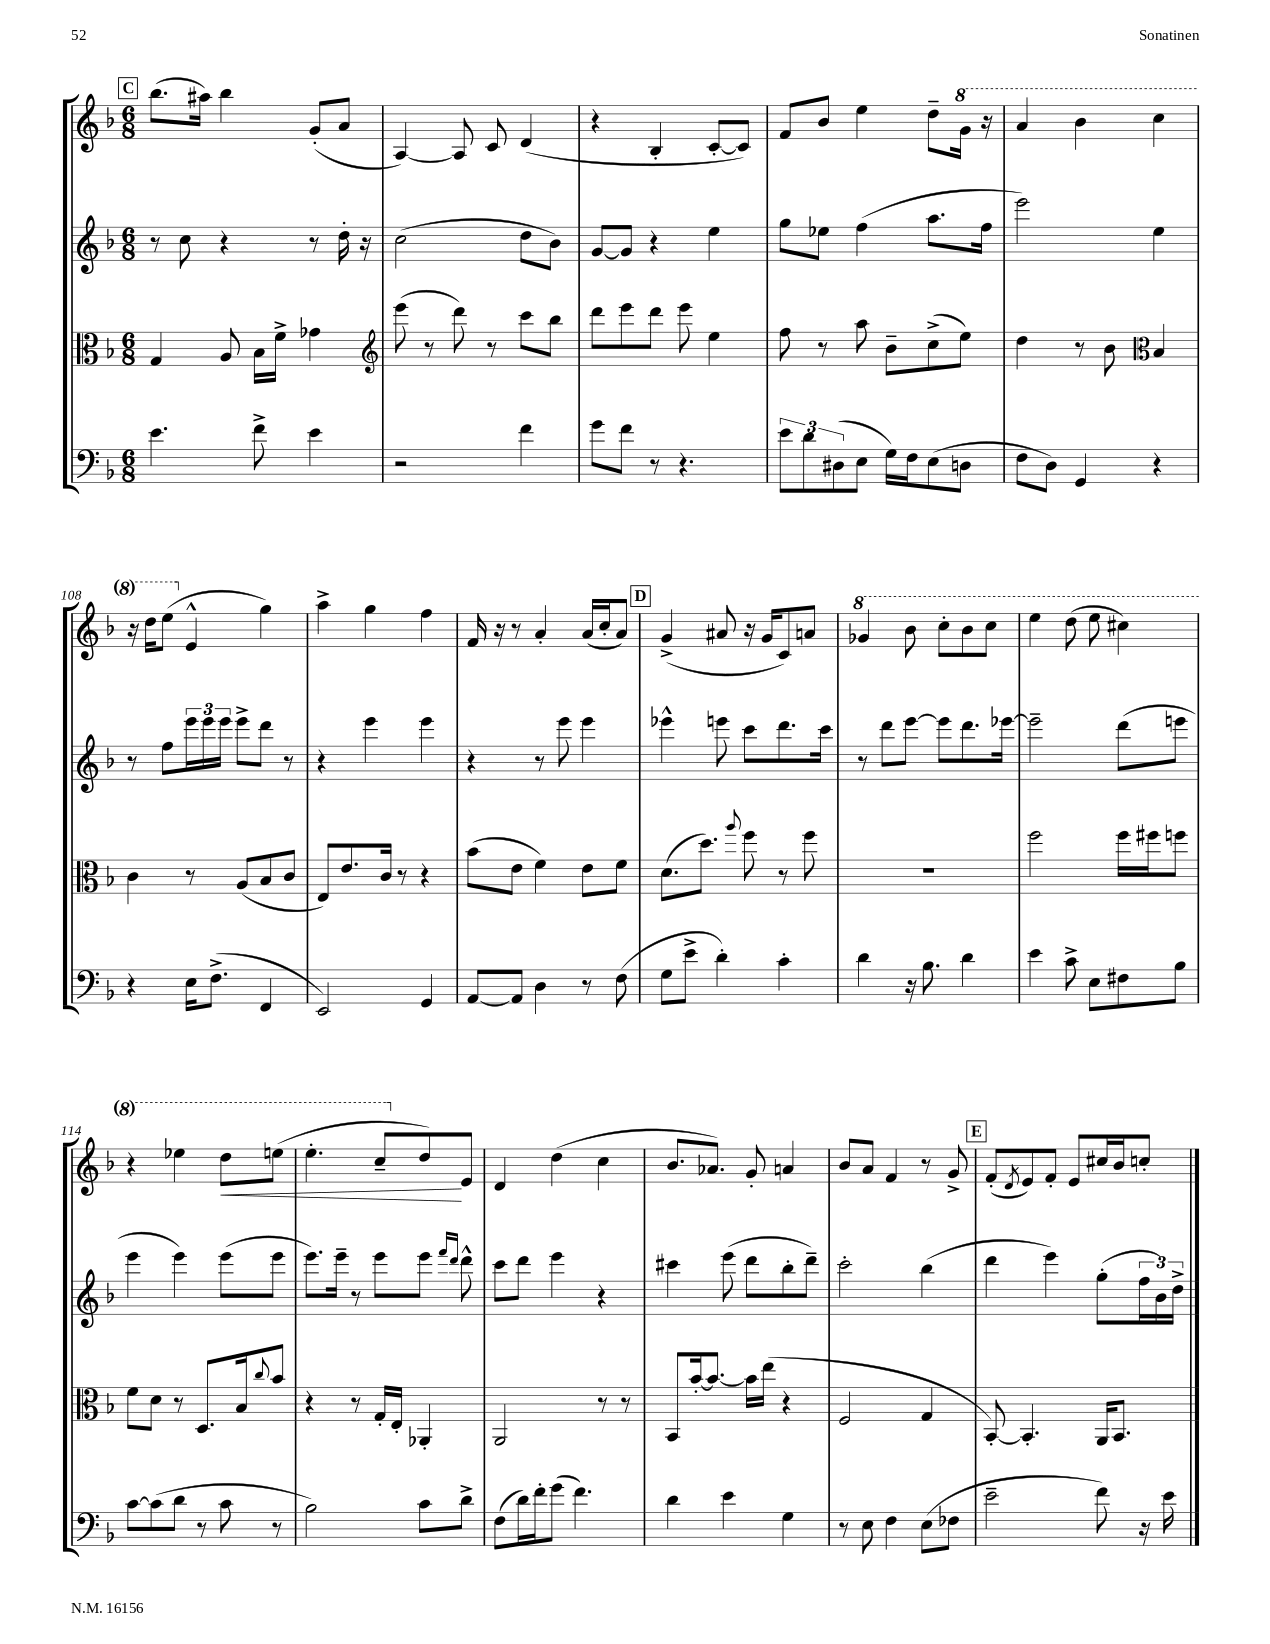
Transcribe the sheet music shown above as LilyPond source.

<<
\new StaffGroup <<
\new Staff = "s0" {
    \clef treble \key f \major \numericTimeSignature \time 6/8
    \mark \markup { \box "C" } bes''8.( ais''16) bes''4 g'8-.( a'8 |
    a4~) a8 c'8 d'4( |
    r4 bes4-. c'8~-. c'8) |
    f'8 bes'8 e''4 d''8-- \ottava #1 g''16 r16 |
    a''4 bes''4 c'''4 |
    r16 d'''16 e'''8( \ottava #0 e'4-^ g''4) |
    a''4-> g''4 f''4 |
    f'16 r16 r8 a'4-. a'16( c''16-. a'8) |
    \mark \markup { \box "D" } g'4->( ais'8 r16 g'16 c'8) a'8 |
    \ottava #1 ges''4 bes''8 c'''8-. bes''8 c'''8 |
    e'''4 d'''8( e'''8 cis'''4) |
    r4 ees'''4 d'''8\< e'''8( |
    e'''4.-. c'''8-- \ottava #0 d''8\!) e'8 |
    d'4 d''4( c''4 |
    bes'8. aes'8.) g'8-. a'4 |
    bes'8 a'8 f'4 r8 g'8-> |
    \mark \markup { \box "E" } f'8-.( \acciaccatura { d'8 } e'8) f'8-. e'8 cis''16 bes'16 c''8-. \bar "|." |
}
\new Staff = "s1" {
    \clef treble \key f \major \numericTimeSignature \time 6/8
    \mark \markup { \box "C" } r8 c''8 r4 r8 d''16-. r16 |
    c''2( d''8 bes'8) |
    g'8~ g'8 r4 e''4 |
    g''8 ees''8 f''4( a''8. f''16 |
    e'''2) e''4 |
    r8 f''8 \tuplet 3/2 { e'''16 e'''16 e'''16 } e'''8-> d'''8 r8 |
    r4 e'''4 e'''4 |
    r4 r8 e'''8 e'''4 |
    \mark \markup { \box "D" } ees'''4-^ e'''8 c'''8 d'''8. c'''16 |
    r8 d'''8 e'''8~ e'''8 d'''8. ees'''16~ |
    ees'''2-- d'''8( e'''8 |
    e'''4 e'''4) e'''8( e'''8 |
    e'''8.) e'''16-- r8 e'''8 e'''8 \grace { f'''16 d'''16 } d'''8-^ |
    c'''8 d'''8 e'''4 r4 |
    cis'''4 e'''8( d'''8 bes''8-. d'''8--) |
    c'''2-. bes''4( |
    \mark \markup { \box "E" } d'''4 e'''4) g''8-.( \tuplet 3/2 { f''16 bes'16) d''16-> } \bar "|." |
}
\new Staff = "s2" {
    \clef alto \key f \major \numericTimeSignature \time 6/8
    \mark \markup { \box "C" } g4 a8 bes16 f'16-> ges'4 |
    \clef treble e'''8( r8 d'''8) r8 c'''8 bes''8 |
    d'''8 e'''8 d'''8 e'''8 e''4 |
    f''8 r8 a''8 bes'8-- c''8->( e''8) |
    d''4 r8 bes'8 \clef alto bes4 |
    c'4 r8 a8( bes8 c'8 |
    e8) e'8. c'16 r8 r4 |
    bes'8( e'8 f'4) e'8 f'8 |
    \mark \markup { \box "D" } d'8.( d''8.) \appoggiatura { a''8 } f''8 r8 f''8 |
    R2. |
    f''2 f''16 fis''16 f''8 |
    f'8 d'8 r8 d8. bes16 \appoggiatura { c''8 } bes'8 |
    r4 r8 g16-. e16-. aes,4-. |
    a,2 r8 r8 |
    bes,8 bes'16~-. bes'8.~ bes'16 e''16( r4 |
    f2 g4 |
    \mark \markup { \box "E" } bes,8~-.) bes,4.-. a,16 bes,8. \bar "|." |
}
\new Staff = "s3" {
    \clef bass \key f \major \numericTimeSignature \time 6/8
    \mark \markup { \box "C" } e'4. f'8-> e'4 |
    r2 f'4 |
    g'8 f'8 r8 r4. |
    \tuplet 3/2 { e'8 d'8 dis8( } e8 g16) f16 e8( d8 |
    f8 d8) g,4 r4 |
    r4 e16 f8.->( f,4 |
    e,2) g,4 |
    a,8~ a,8 d4 r8 f8( |
    \mark \markup { \box "D" } g8 e'8-> d'4-.) c'4-. |
    d'4 r16 bes8. d'4 |
    e'4 c'8-> e8 fis8 bes8 |
    c'8~ c'8( d'8 r8 c'8 r8 |
    bes2) c'8 d'8-> |
    f8( d'16) f'16-. g'8( f'4.) |
    d'4 e'4 g4 |
    r8 e8 f4 e8( fes8 |
    \mark \markup { \box "E" } e'2-- f'8) r16 e'16 \bar "|." |
}
>>
>>
\layout { \context { \Score currentBarNumber = #103 } }
